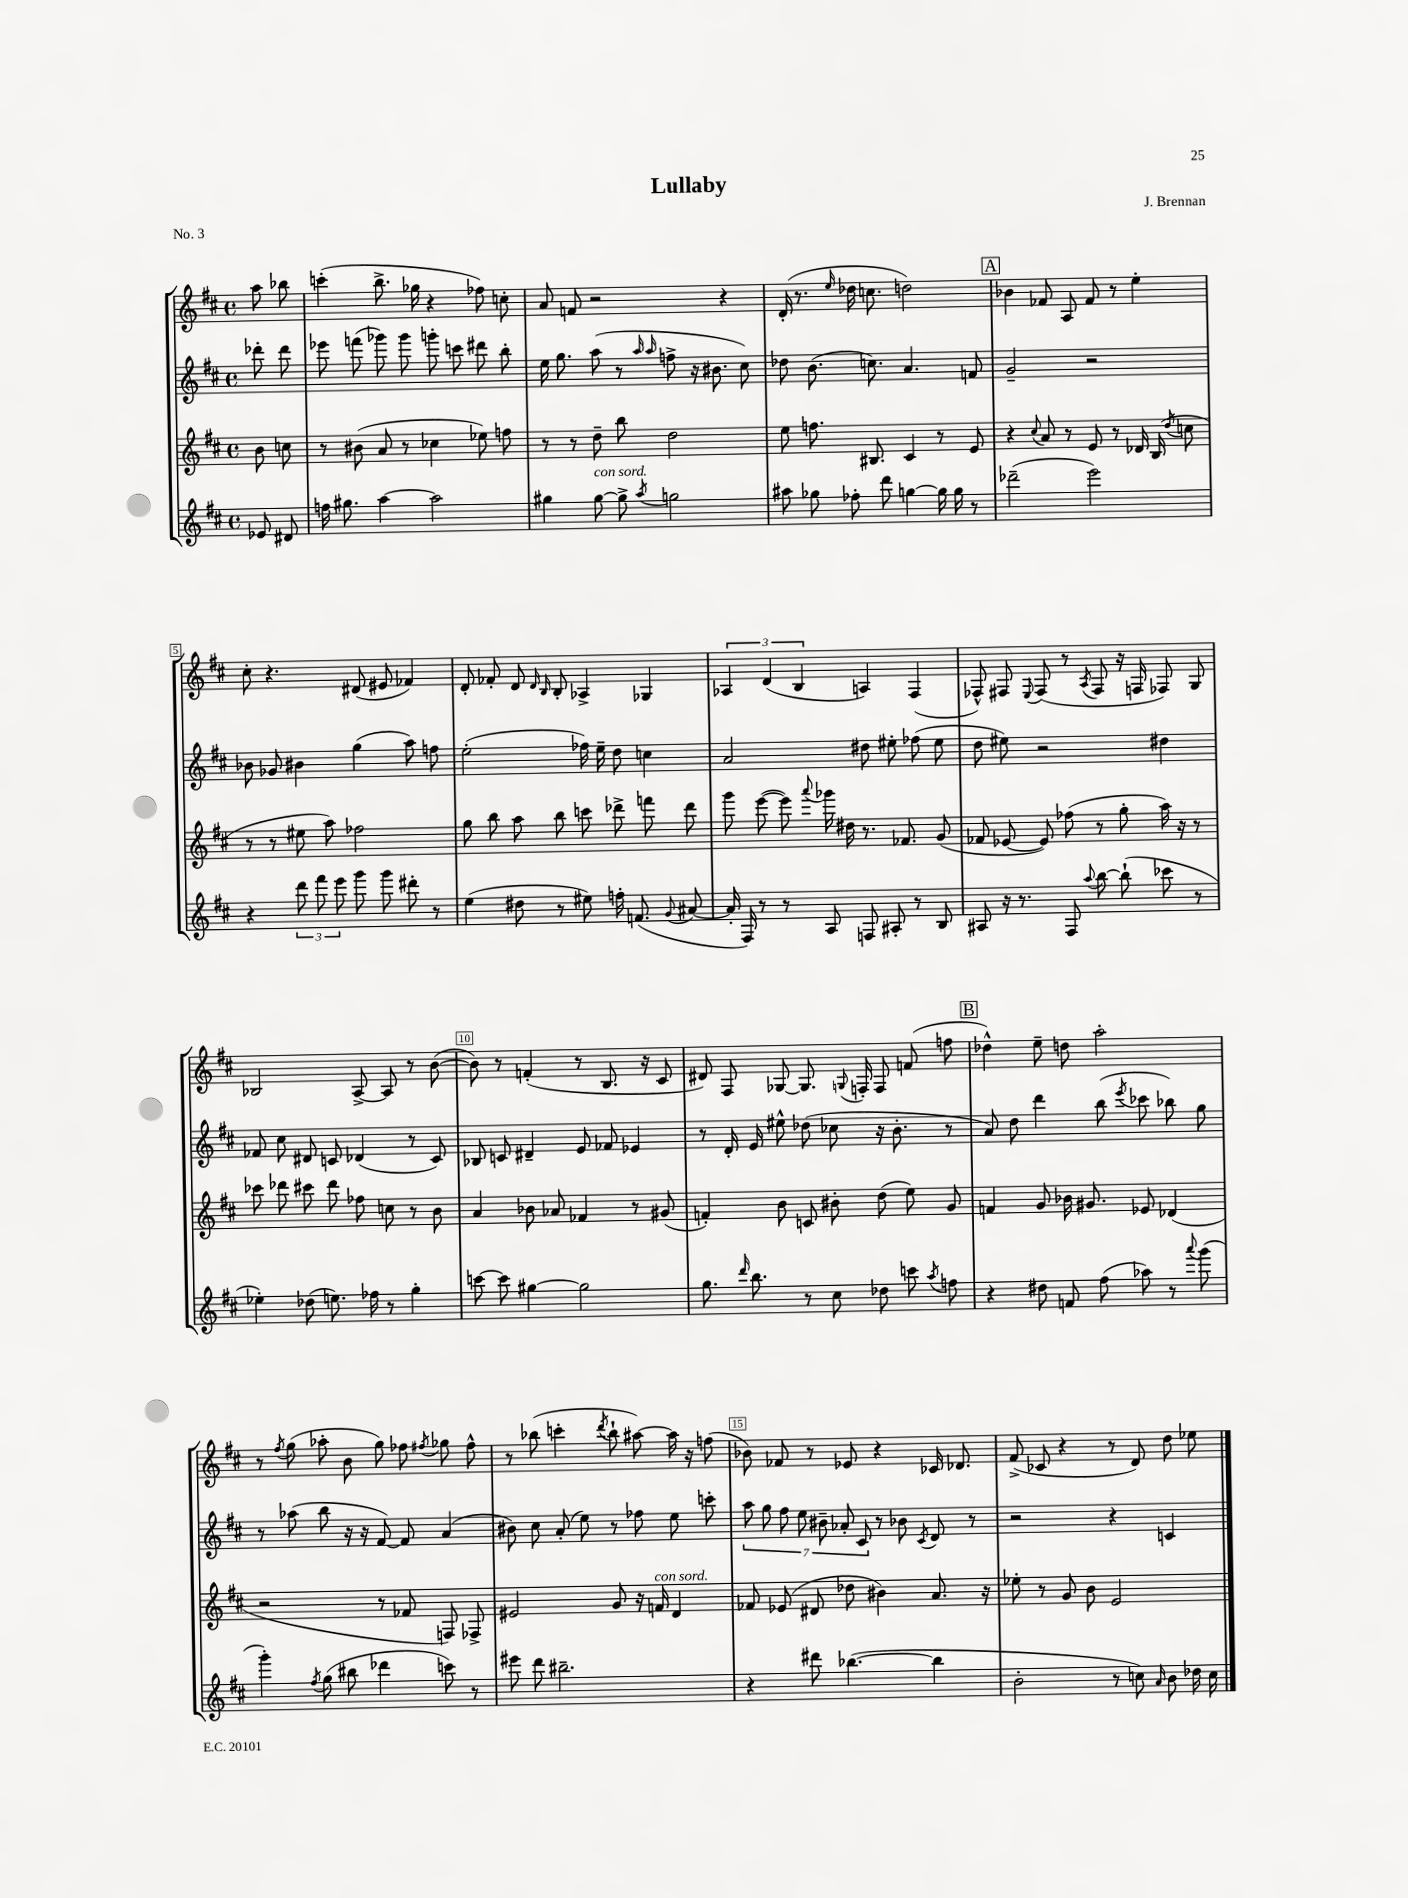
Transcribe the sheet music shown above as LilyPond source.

\header { title = "Lullaby" composer = "J. Brennan" piece = "No. 3" }
<<
\new StaffGroup <<
\new Staff = "s0" {
    \clef treble \key d \major \defaultTimeSignature \time 4/4 \partial 4
    \autoBeamOff a''8 bes''8 |
    c'''4-.( b''8.-> ges''16 r4 fes''8) c''8-. |
    a'8 f'8 r2 r4 |
    d'16-.( r8. \grace { e''16 } des''16 c''8. d''2) |
    \mark \markup { \box "A" } bes'4 fes'8 a8 fes'8 r8 e''4-. |
    cis''8-. r4. dis'8( eis'8 fes'4) |
    d'8-. fes'8-. d'8 \grace { d'16 b16 } b8-. aes4-> ges4 |
    \tuplet 3/2 { aes4 d'4( b4 } a4) fis4( |
    fes8-^) fis8 \appoggiatura { e8 } fis8( r8 \acciaccatura { a8 } fis8 r16 f16 fes8) g8 |
    bes2 a8~-> a8 r8 b'8~( |
    b'8) r8 f'4-.( r8 b8. r16 cis'8 |
    dis'8) fis8 ges8~ ges8. \appoggiatura { g8 } f16-. f8 f'8( f''8 |
    \mark \markup { \box "B" } des''4-^) e''8-- d''8 a''2-. |
    r8 \acciaccatura { fis''8 } g''8( aes''8-. b'8 g''8) fes''8 \acciaccatura { fis''8 } ges''8 fis''8-^ |
    r8 bes''8( c'''4-. \acciaccatura { d'''8 } bes''8-! ais''8~) ais''16 r16 f''8( |
    bes'8) fes'8 r8 ees'8 r4 ces'16 des'8. |
    fis'8->( ces'8 r4 r8 d'8) d''8 ees''8 \bar "|." |
}
\new Staff = "s1" {
    \clef treble \key d \major \defaultTimeSignature \time 4/4 \partial 4
    \autoBeamOff des'''8-. des'''8 |
    ees'''8 f'''8( ges'''8) ges'''8 g'''8-. c'''8 dis'''8 b''8-. |
    e''16 g''8. a''8( r8 \grace { a''16 a''16 } f''8-> r16 bis'8. cis''8) |
    des''8 b'8.( c''8.) a'4. f'8 |
    \mark \markup { \box "A" } g'2-- r2 |
    bes'8 ges'8 bis'4 g''4( a''8) f''8 |
    e''2-.( fes''16) e''16-- d''8 c''4 |
    a'2 dis''8 eis''8-. fes''8( eis''8 |
    d''8 eis''8) r2 dis''4 |
    fes'8 cis''8 dis'8 c'8 des'4( r8 c'8) |
    bes8 c'8 dis'4-- e'8 fes'8 ees'4 |
    r8 d'16-. e'16 eis''8-^ des''8( ces''8 r16 b'8.-. r8 |
    \mark \markup { \box "B" } a'8) d''8 d'''4 b''8( \acciaccatura { e'''8 } ces'''8 bes''8) g''8 |
    r8 aes''8( b''8 r16 r16 fis'8~) fis'8 a'4( |
    bis'8) cis''8 a'8-.( e''8) r8 fes''8 e''8 c'''8-. |
    \tuplet 7/4 { a''8 g''8 fis''8 e''8 bis'8-- aes'8-. cis'8 } r8 bes'8 \acciaccatura { cis'8 } d'8 r8 |
    r2 r4 c'4 \bar "|." |
}
\new Staff = "s2" {
    \clef treble \key d \major \defaultTimeSignature \time 4/4 \partial 4
    \autoBeamOff b'8 c''8 |
    r8 bis'8( a'8 r8 ces''4 ees''8) f''8 |
    r8 r8 d''8-- b''8 d''2 |
    e''8 f''8. bis8. cis'4 r8 e'8 |
    \mark \markup { \box "A" } r4 \appoggiatura { cis''8 } a'8 r8 e'8 r8 des'16 b16( \acciaccatura { d''8 } c''8 |
    r8 r8 eis''8 a''8) fes''2 |
    g''8 b''8 a''8 b''8 c'''8 des'''8-> f'''8 des'''8 |
    g'''8 e'''8~( e'''8) \appoggiatura { a'''8 } ges'''16 dis''16 r8. fes'8. g'8( |
    fes'8 ees'8~ ees'8) fes''8( r8 g''8-. a''16) r16 r8 |
    ces'''8 des'''8 cis'''8 des'''8 fes''8 c''8 r8 b'8 |
    a'4 bes'8 aes'8 fes'4 r8 gis'8( |
    f'4-.) b'8 c'8 bis'8-. d''8( e''8) g'8 |
    \mark \markup { \box "B" } f'4 g'8 bes'16 gis'8. ees'8 des'4( |
    r2 r8 fes'8 f8) fes8-> |
    eis'2 g'8 r16 f'16^\markup { \italic "con sord." } d'4 |
    fes'8 ees'8( dis'8 des''8 bis'4) a'8. r16 |
    ees''8-. r8 g'8 b'8 e'2 \bar "|." |
}
\new Staff = "s3" {
    \clef treble \key d \major \defaultTimeSignature \time 4/4 \partial 4
    \autoBeamOff ees'8 dis'8 |
    f''16 gis''8. a''4~ a''2 |
    gis''4 gis''8~^\markup { \italic "con sord." } gis''8-> \acciaccatura { a''8 } g''2 |
    ais''8 ges''8 fes''8-. d'''8 g''4~ g''16 g''16 r8 |
    \mark \markup { \box "A" } des'''2--( e'''2) |
    r4 \tuplet 3/2 { d'''8 fis'''8 e'''8 } g'''8 g'''8 dis'''8-. r8 |
    e''4( dis''8 r8 eis''8) f''16-. f'8.( \appoggiatura { g'8 } ais'8~ |
    ais'16-. fis16) r8 r8 a8 f8 ais8-. r8 b8 |
    ais8 r16 r8. fis8 \appoggiatura { a''8 } b''8~ b''8-!( ces'''8 r8 |
    ees''4-.) des''8( e''8.) fes''16 r8 g''4-. |
    c'''8~ c'''8 gis''4~ gis''2 |
    g''8. \grace { d'''16 } b''8. r8 cis''8 des''8 c'''8 \acciaccatura { a''8 } f''8 |
    \mark \markup { \box "B" } r4 dis''8 f'8 fis''8( aes''8) r8 \appoggiatura { a'''8 } g'''8( |
    g'''4-.) \acciaccatura { fis''8 } g''8( bis''8 des'''4 c'''8) r8 |
    eis'''8 d'''8 bis''2.-- |
    r4 dis'''8 bes''4.~( bes''4 |
    b'2-. r8 c''8) \grace { a'16 } b'8 des''16 c''16 \bar "|." |
}
>>
>>
\layout { \context { \Score \override BarNumber.break-visibility = ##(#f #t #t) barNumberVisibility = #(every-nth-bar-number-visible 5) \override BarNumber.stencil = #(make-stencil-boxer 0.1 0.3 ly:text-interface::print) } }
